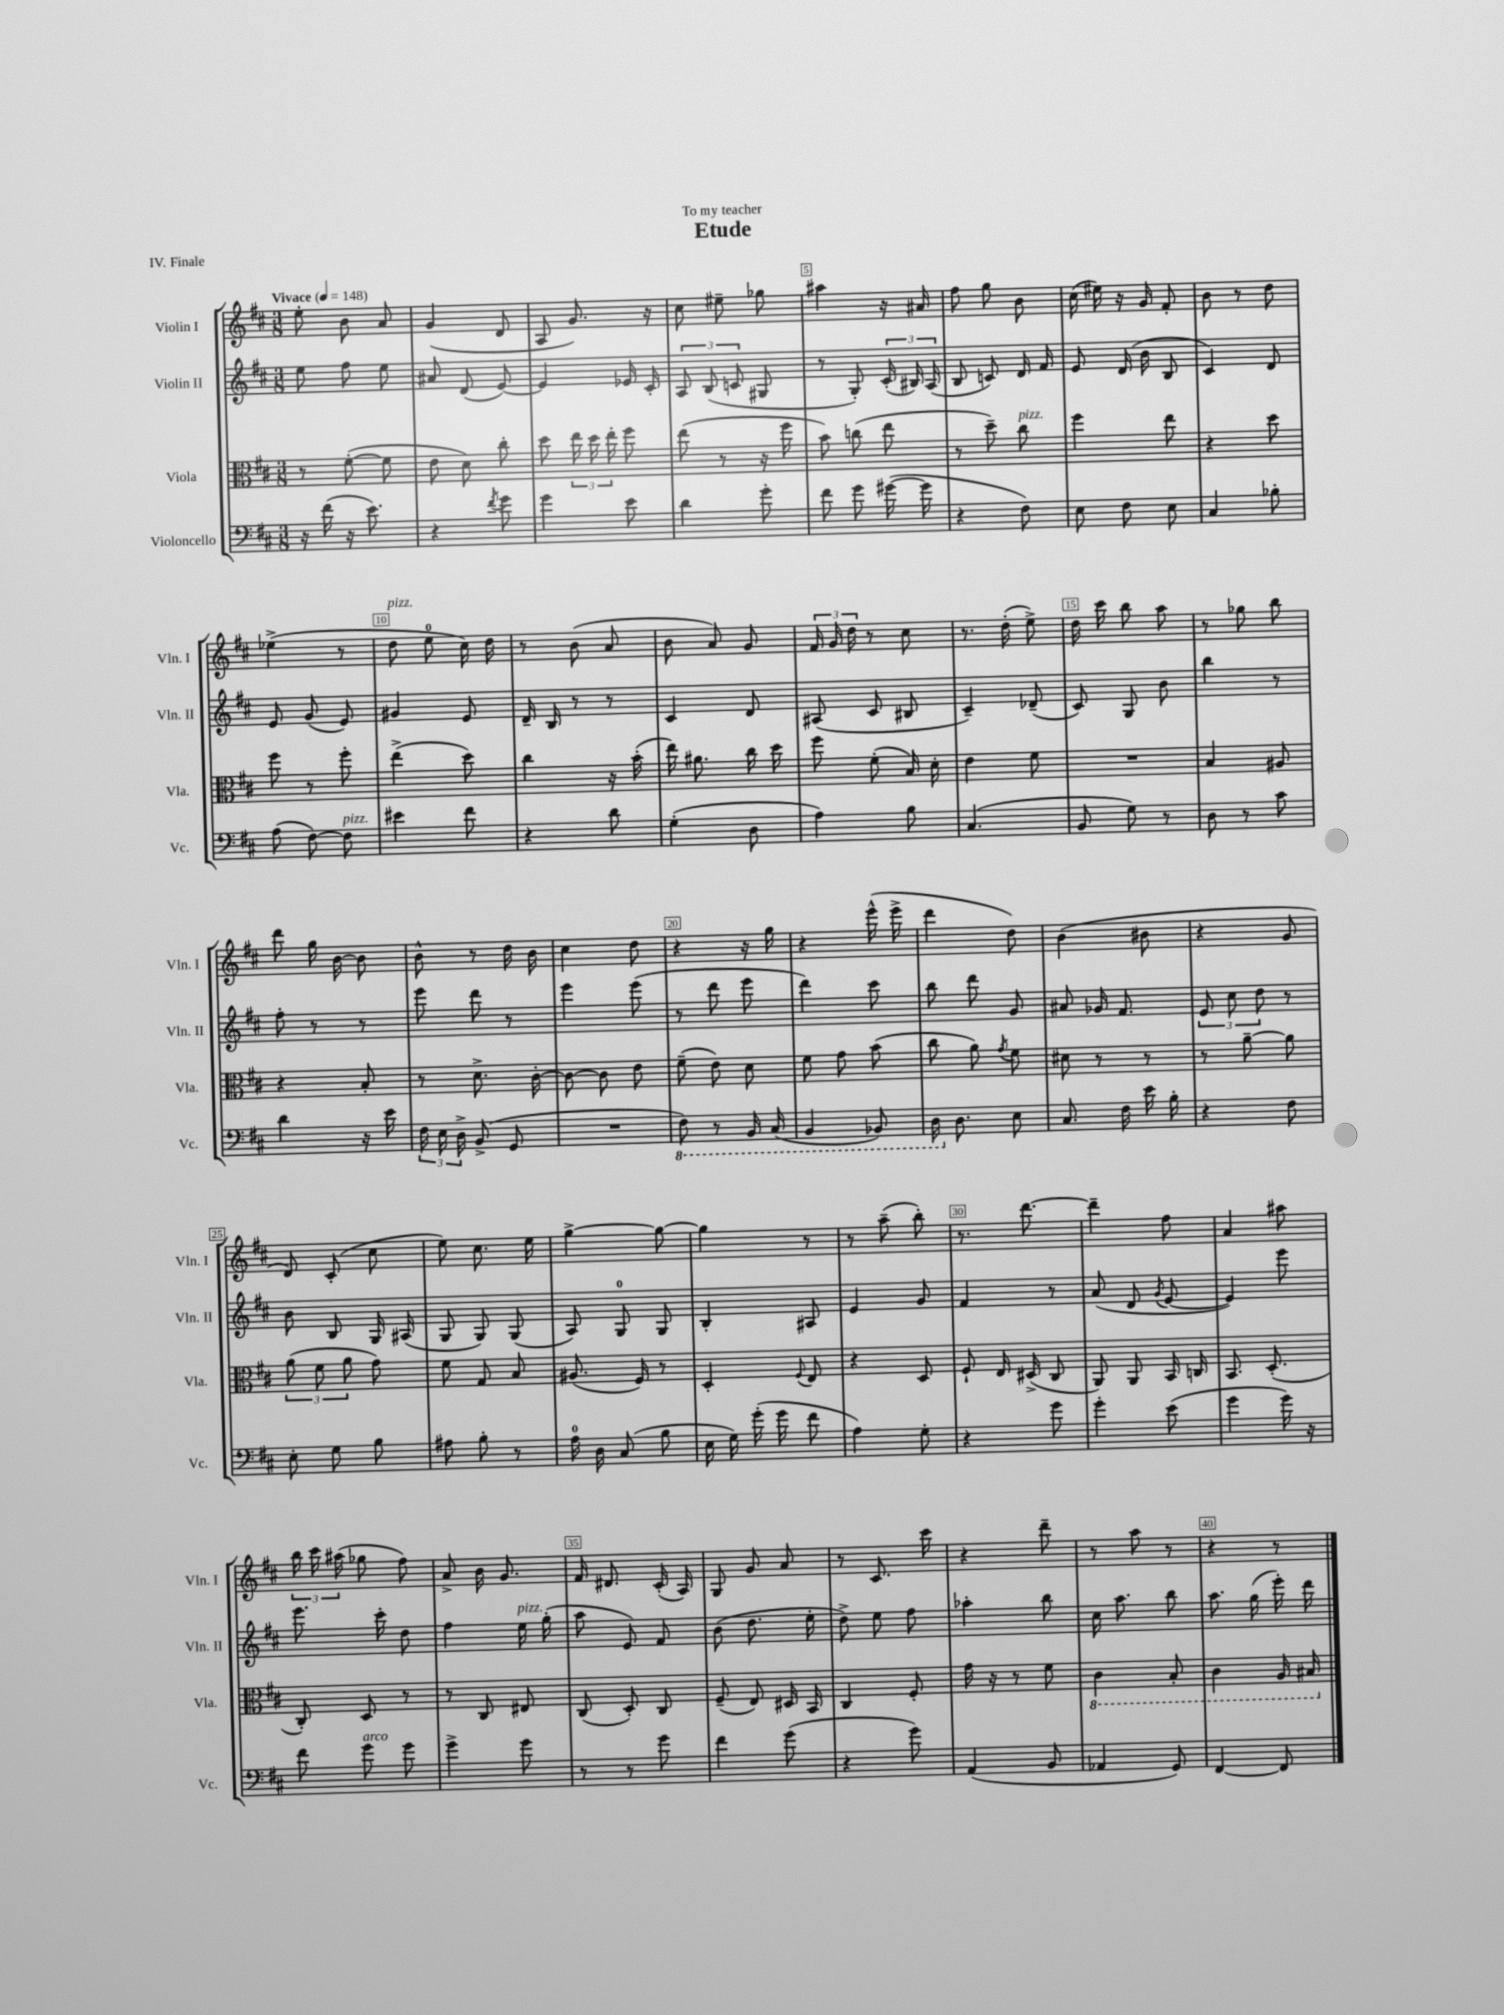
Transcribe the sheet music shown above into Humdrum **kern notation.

**kern	**kern	**kern	**kern
*staff4	*staff3	*staff2	*staff1
*clefF4	*clefC3	*clefG2	*clefG2
*k[f#c#]	*k[f#c#]	*k[f#c#]	*k[f#c#]
*M3/8	*M3/8	*M3/8	*M3/8
*MM148	*MM148	*MM148	*MM148
16r	8r	8ee	8ee'
(16f#	.	.	.
16r	([8f#'	8ff#	8b
8.e)	.	.	.
.	8f#]	8ee	8a
=	=	=	=
4r	8e	8a#	(4g
.	8d)	(8d	.
8qf#	.	.	.
8g	8cc#'	[8e)	8d
=	=	=	=
4g	8dd	4e]	8A
.	24ee	.	8.g)
.	24dd	.	.
.	24ee'	.	.
8e	8ff#	16e-	.
.	.	16c#'	16r
=	=	=	=
4d	(8ee	12A	8cc#
.	.	(12B	.
.	8r	.	8ee#~
.	.	12c	.
8g'	16r	8G#	8gg-
.	16ff#	.	.
=	=	=	=
8f#	8b)	8r	4aa#
8g	(8cc	8G')	.
([16g#	8ee	(24c#'	16r
.	.	24B#)	.
16g#]	.	.	16a#
.	.	(24A	.
=	=	=	=
4r	8r	8B	8ff#
.	8dd~)	8c)	8gg
8F#)	8cc#	16d	8b
.	.	16f#	.
=	=	=	=
8E	4ff#	8e	(16cc#
.	.	.	16ee#)
8F#	.	(16d	16r
.	.	16b	16g
8E	8ee	8B	8f#'
=	=	=	=
4C#	4r	4c#)	8b
.	.	.	8r
8B-'	8dd	8d	8dd
=	=	=	=
(8A	8ff#	8e	(4ee-^
[8F#)	8r	(8g	.
8F#]	8ff#'	8e)	8r
=	=	=	=
4e#	(4ee^	4g#	8dd
.	.	.	8ee
8f#	8dd)	8e	16cc#)
.	.	.	16dd
=	=	=	=
4r	4cc#	16d~	8r
.	.	16B	.
.	.	8r	(8b
8d	16r	8r	8a
.	(16b'	.	.
=	=	=	=
(4G'	16ee)	4c#	8b
.	8.a#	.	.
.	.	.	8a)
8D	16cc#	8d	8g
.	16dd	.	.
=	=	=	=
4A)	8ff#	(8A#	24f#
.	.	.	24g
.	.	.	24dd
.	(8f#'	8c#	8r
8B	16B)	8B#	8cc#
.	16d'	.	.
=	=	=	=
(4.C#	4e	4c#~)	8.r
.	.	.	(16dd'
.	8f#	(8d-~	8ee^)
=	=	=	=
8BB	4.r	8c#)	16dd
.	.	.	16ccc#
8G)	.	8G	8bb
8r	.	8b	8aa
=	=	=	=
8D	4B	4bb	8r
8r	.	.	8gg-
8c#	8A#	8r	8bb
=	=	=	=
4d	4r	8ff#'	8ddd
.	.	8r	16gg
.	.	.	[16b
16r	8B'	8r	8b]
16e	.	.	.
=	=	=	=
24F#	8r	8eee	8b^^
24E	.	.	.
24D^	.	.	.
(8BB^	8.d^	8ddd	8r
8GG	.	8r	16dd
.	[16c#'	.	16b
=	=	=	=
4.r	8c#_	4eee	4cc#
.	8c#]	.	.
.	8e	(8eee	8dd
=	=	=	=
8FF#)	(8f#~	8r	4r
8r	8e)	8ddd	.
16BBB	8d	8eee	16r
(16CC#	.	.	16gg
=	=	=	=
4BBB	8f#	4ddd)	4r
.	8g	.	.
8BBB-)	(8b	8ccc#	(16eee^^
.	.	.	16eee^
=	=	=	=
16DD	8cc#	8bb	4ddd
8.D	.	.	.
.	8a)	8ddd	.
.	8qg	.	.
8E	8f#	8g	8dd)
=	=	=	=
8.C#	8d#	8a#	(4b
.	8r	16g-	.
16F#	.	8.f#	.
16e	8r	.	8b#
16B'	.	.	.
=	=	=	=
4r	8r	12e	4r
.	.	12cc#	.
.	[8a~	.	.
.	.	12dd	.
8F#	8a]	8r	8g
=	=	=	=
8E'	(12a	8b	8d)
.	12f#	.	.
8G	.	8B	(8c#'
.	12a	.	.
8B	8g)	16G	8cc#
.	.	(16A#	.
=	=	=	=
8A#	8f#	8G	8ee)
8B'	8G	8G)	8.cc#
8r	8B	(8G	.
.	.	.	16ee
=	=	=	=
16A	(8.A#	8A)	[4gg^
16D	.	.	.
(8C#	.	8G	.
.	16F#)	.	.
8B	8r	8G	8gg_
=	=	=	=
16E	4D'	4B'	4gg]
16G)	.	.	.
(16g'	.	.	.
16g	.	.	.
.	8qqF#	.	.
8f#	8E	8A#	8r
=	=	=	=
4A)	4r	4e	8r
.	.	.	(8aa~
8G'	8D	8g	8bb')
=	=	=	=
4r	8F#`	4f#	8.r
.	16E	.	.
.	(16D#^	.	[8.ddd
8g	8C#	8r	.
=	=	=	=
4g'	8AA)	(8a	4ddd~]
.	8AA	8d	.
.	.	8qg	.
(8e	16BB	[8e	8ff#
.	16C	.	.
=	=	=	=
4g	8.BB	4e])	4a
.	(8.D'	.	.
16g)	.	8eee	8aa#
16r	.	.	.
=	=	=	=
8f#	8C#')	8.eee	24bb
.	.	.	24ccc#
.	.	.	(24aa#
8g	8D	.	8gg-
.	.	16ccc#'	.
8g	8r	8dd	8ff#)
=	=	=	=
4g^	8r	4ff#	8a^
.	8C#	.	16b
.	.	.	8.g
8g	8E#	16ee	.
.	.	(16gg'	.
=	=	=	=
8r	(8C#	8aa	16f#
.	.	.	8.d#
8r	8D')	8e)	.
8g	8C#	8f#	(16c#'
.	.	.	16A)
=	=	=	=
4f#	(8F#~	(8b	8G
.	8E)	8.dd	8g
(8g	16D#	.	8a
.	16BB	16ee'	.
=	=	=	=
4r	4C#	8dd^)	8r
.	.	8ee	8.c#
8g)	8F#'	8ff#	.
.	.	.	16ccc#
=	=	=	=
(4AA	16g	4aa-'	4r
.	16r	.	.
.	8r	.	.
8BB	8f#	8bb	8ddd~
=	=	=	=
4AA-	4C#	16cc#	8r
.	.	8.aa	.
.	.	.	8aa
8GG)	8BB'	8bb	8r
=	=	=	=
[4FF#	4C#	8.aa	4r
.	.	(16gg	.
8FF#]	16AA	16eee')	8r
.	16BB#	16ddd	.
==	==	==	==
*-	*-	*-	*-
